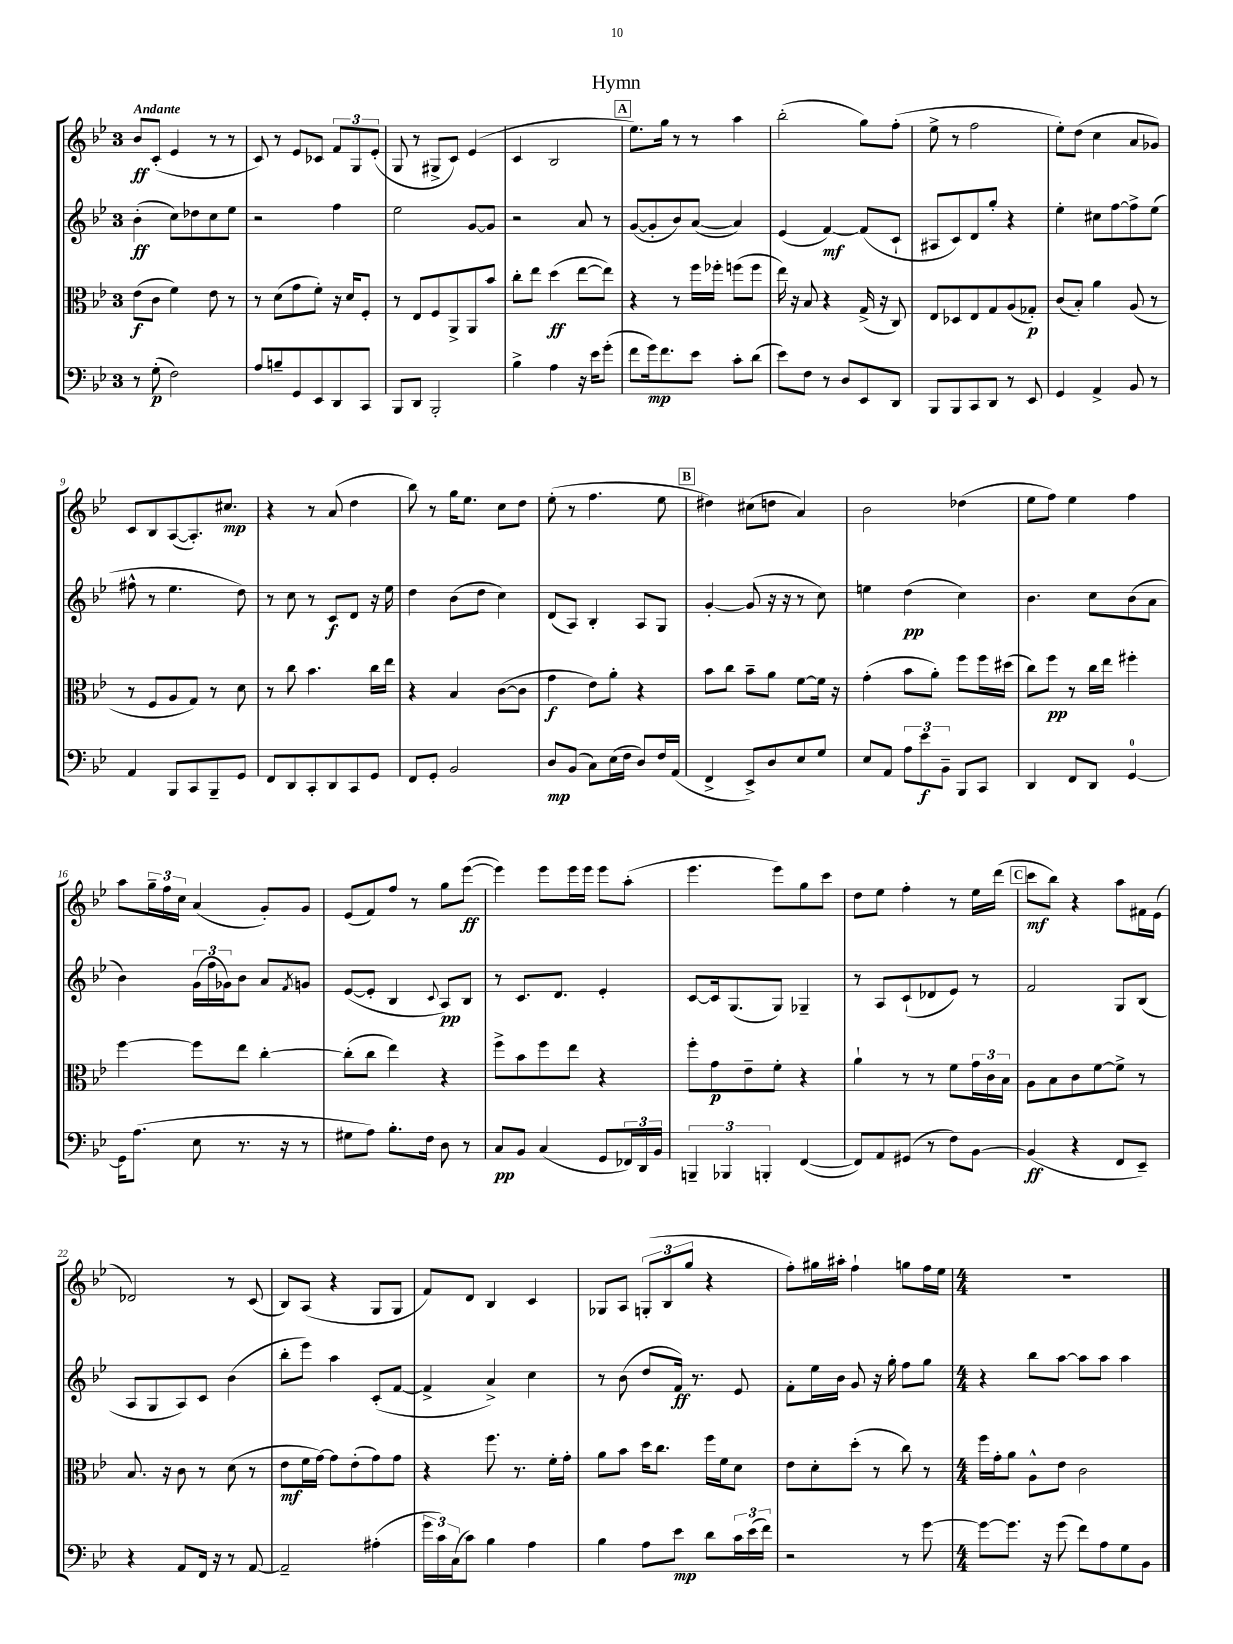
\header { title = "Hymn" }
<<
\new StaffGroup <<
\new Staff = "s0" {
    \clef treble \key bes \major \once \override Staff.TimeSignature.style = #'single-digit \time 3/4 \tempo "Andante"
    bes'8\ff c'8-.( ees'4 r8 r8 |
    c'8) r8 ees'8 ces'8 \tuplet 3/2 { f'8 g8 ees'8-.( } |
    g8 r8 gis8-> c'8) ees'4( |
    c'4 bes2 |
    \mark \markup { \box "A" } ees''8.) g''16 r8 r8 a''4 |
    bes''2-.( g''8) f''8-.( |
    ees''8-> r8 f''2 |
    ees''8-.) d''8( c''4 a'8 ges'8) |
    c'8 bes8 a8~( a8.-.) cis''8.\mp |
    r4 r8 a'8( d''4 |
    bes''8) r8 g''16 ees''8. c''8 d''8 |
    ees''8-.( r8 f''4. ees''8 |
    \mark \markup { \box "B" } dis''4) cis''8( d''8 a'4) |
    bes'2 des''4( |
    ees''8 f''8) ees''4 f''4 |
    a''8 \tuplet 3/2 { g''16-- f''16 c''16 } a'4( g'8-.) g'8 |
    ees'8( f'8) f''8 r8 g''8 ees'''8~\ff( |
    ees'''4) ees'''8 ees'''16 ees'''16 ees'''8 a''8-.( |
    ees'''4. ees'''8) g''8 c'''8 |
    d''8 ees''8 f''4-. r8 ees''16 d'''16( |
    \mark \markup { \box "C" } c'''8\mf bes''8) r4 a''8 fis'16 ees'16( |
    des'2) r8 c'8( |
    bes8) a8( r4 g8 g8 |
    f'8) d'8 bes4 c'4 |
    ges8 a8 \tuplet 3/2 { g8-.( bes8 g''8 } r4 |
    f''8-.) gis''16 ais''16-. f''4-! g''8 f''16 ees''16 |
    \numericTimeSignature \time 4/4 R1 \bar "|." |
}
\new Staff = "s1" {
    \clef treble \key bes \major \once \override Staff.TimeSignature.style = #'single-digit \time 3/4
    bes'4-.\ff( c''8) des''8 c''8 ees''8 |
    r2 f''4 |
    ees''2 g'8~ g'8 |
    r2 a'8 r8 |
    \mark \markup { \box "A" } g'8~( g'8-. bes'8) a'8~( a'4) |
    ees'4( f'4~\mf) f'8( c'8-! |
    ais8 c'8) d'8 g''8-. r4 |
    ees''4-. cis''8 f''8~ f''8-> ees''8( |
    fis''8-^ r8 ees''4. d''8) |
    r8 c''8 r8 c'8\f d'8 r16 ees''16 |
    d''4 bes'8( d''8 c''4) |
    d'8( a8) bes4-. a8 g8 |
    \mark \markup { \box "B" } g'4~-. g'8( r16 r16 r8 c''8) |
    e''4 d''4\pp( c''4) |
    bes'4. c''8 bes'8( a'8 |
    bes'4) \tuplet 3/2 { g'16( f''16 ges'16) } bes'8 a'8 \acciaccatura { f'8 } g'8 |
    ees'8~( ees'8-. bes4 \appoggiatura { c'8 } a8\pp) bes8 |
    r8 c'8. d'8. ees'4-. |
    c'8~ c'16 g8.( g8) ges4-- |
    r8 a8 c'8-!( des'8 ees'8) r8 |
    \mark \markup { \box "C" } f'2 g8 bes8( |
    a8 g8 a8) c'8 bes'4( |
    bes''8-. ees'''8) a''4 c'8-.( f'8~ |
    f'4-> a'4->) c''4 |
    r8 bes'8( d''8 f'16\ff) r8. ees'8 |
    f'8-. ees''16 bes'16 g'8 r16 g''16-. f''8 g''8 |
    \numericTimeSignature \time 4/4 r4 bes''8 a''8~ a''8 a''8 a''4 \bar "|." |
}
\new Staff = "s2" {
    \clef alto \key bes \major \once \override Staff.TimeSignature.style = #'single-digit \time 3/4
    ees'8\f( c'8 f'4) ees'8 r8 |
    r8 d'8( g'8 f'8-.) r16 d'16 f8-. |
    r8 ees8 f8 a,8-> a,8 bes'8 |
    c''8-. ees''8 d''4\ff( ees''8~ ees''8) |
    \mark \markup { \box "A" } r4 r8 f''16 fes''16-. f''8( f''8 |
    ees''16) r16 bes8 r4 g16->( r16 c8) |
    ees8 des8 ees8 g8 a8( ges8-.\p) |
    c'8( bes8-.) a'4 a8( r8 |
    r8 f8 a8 g8) r8 d'8 |
    r8 c''8 bes'4. c''16 ees''16 |
    r4 bes4 c'8~( c'8 |
    g'4\f ees'8) a'8-. r4 |
    \mark \markup { \box "B" } bes'8 c''8 bes'8-- a'8 f'8~ f'16 r16 |
    g'4-.( bes'8 a'8-.) f''8 f''16 dis''16( |
    c''8) f''8\pp r8 c''16 ees''16 fis''4-. |
    f''4~ f''8 ees''8 c''4~-. |
    c''8-.( c''8 ees''4) r4 |
    f''8-> bes'8 f''8 ees''8 r4 |
    f''8-. g'8\p ees'8-- f'8-. r4 |
    a'4-! r8 r8 f'8 \tuplet 3/2 { g'16 c'16 bes16 } |
    \mark \markup { \box "C" } a8 bes8 c'8 f'8~ f'8-> r8 |
    bes8. r16 c'8 r8 d'8( r8 |
    ees'8\mf f'16 g'16~) g'8 ees'8-.( g'8) g'8 |
    r4 f''8. r8. f'16-. g'16-. |
    a'8 bes'8 d''16 c''8. f''16 f'16 d'8 |
    ees'8 d'8-. d''8-.( r8 c''8) r8 |
    \numericTimeSignature \time 4/4 f''16 g'16-. a'8 a8-^ ees'8 c'2 \bar "|." |
}
\new Staff = "s3" {
    \clef bass \key bes \major \once \override Staff.TimeSignature.style = #'single-digit \time 3/4
    r8 g8-.\p( f2) |
    a8 b8-- g,8 ees,8 d,8 c,8 |
    bes,,8 d,8 bes,,2-. |
    bes4-> a4 r16 ees'16 g'8-.( |
    \mark \markup { \box "A" } f'8 g'16\mp) f'8. ees'8 c'8-. d'8( |
    ees'8) f8 r8 d8 ees,8 d,8 |
    bes,,8 bes,,8 c,8 d,8 r8 ees,8 |
    g,4 a,4-> bes,8 r8 |
    a,4 bes,,8 c,8 bes,,8-- g,8 |
    f,8 d,8 c,8-. d,8 c,8 g,8 |
    f,8 g,8-. bes,2 |
    d8\mp bes,8( c8) ees16( f16 d8) f16 a,16( |
    \mark \markup { \box "B" } f,4-> ees,8->) d8 ees8 g8 |
    ees8 a,8 \tuplet 3/2 { a8 ees'8\f bes,8-- } bes,,8 c,8 |
    d,4 f,8 d,8 g,4-0~ |
    g,16 a8.( ees8 r8. r16 r8 |
    gis8 a8) bes8.-. f16 d8 r8 |
    c8\pp bes,8 c4( g,8 \tuplet 3/2 { fes,16) d,16 bes,16 } |
    \tuplet 3/2 { b,,4-- bes,,4 b,,4-. } f,4~( |
    f,8) a,8 gis,8( r8 f8) bes,8~ |
    \mark \markup { \box "C" } bes,4\ff( r4 f,8 ees,8--) |
    r4 a,8 f,16 r16 r8 a,8~ |
    a,2-- ais4-.( |
    \tuplet 3/2 { g'16 c'16) c16( } c'8) bes4 a4 |
    bes4 a8 ees'8\mp d'8 \tuplet 3/2 { c'16 ees'16( f'16) } |
    r2 r8 g'8~ |
    \numericTimeSignature \time 4/4 g'8~ g'8. r16 g'8( f'8) a8 g8 bes,8 \bar "|." |
}
>>
>>
